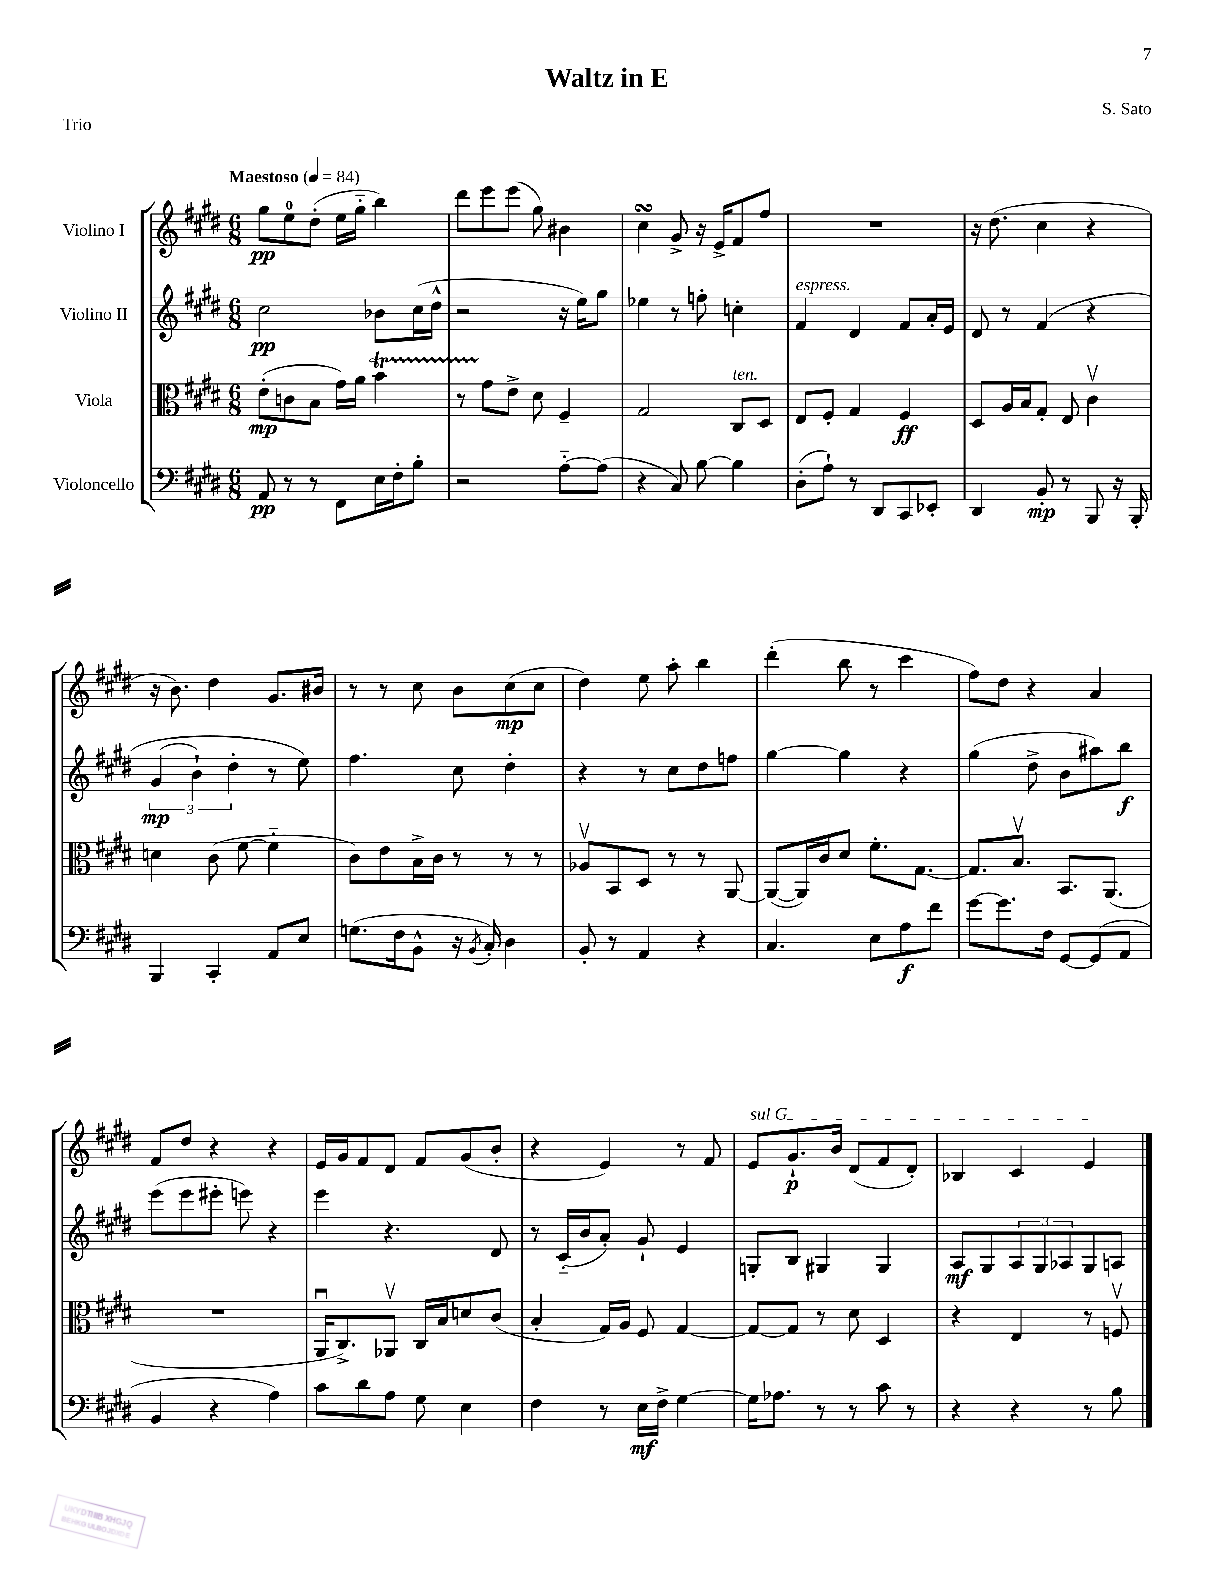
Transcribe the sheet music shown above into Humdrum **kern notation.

**kern	**kern	**kern	**kern
*staff4	*staff3	*staff2	*staff1
*clefF4	*clefC3	*clefG2	*clefG2
*k[f#c#g#d#]	*k[f#c#g#d#]	*k[f#c#g#d#]	*k[f#c#g#d#]
*M6/8	*M6/8	*M6/8	*M6/8
*MM84	*MM84	*MM84	*MM84
8AA	(8e'	2cc#	8gg#
8r	8c	.	8ee
8r	8B	.	(8dd#'
8FF#	16g#)	.	16ee
.	16a	.	16gg#'~
16E	4b	8b-	4bb)
16F#'	.	.	.
8B'	.	(16cc#	.
.	.	16dd#^^	.
=	=	=	=
2r	8r	2r	8ddd#
.	8g#	.	8eee
.	8e^	.	(8eee
.	8d#	.	8gg#)
[8A'~	4F#~	16r	4b#
.	.	16ee)	.
(8A]	.	8gg#	.
=	=	=	=
4r	2G#	4ee-	4cc#
8C#)	.	8r	8g#^
[8B	.	8ff'	16r
.	.	.	16e^
4B]	8C#	4cc'	8f#
.	8D#	.	8ff#
=	=	=	=
(8D#'	8E	4f#	2.r
8A`)	8F#'	.	.
8r	4G#	4d#	.
8DD#	.	.	.
8CC#	4F#	8f#	.
8EE-'	.	16a'	.
.	.	16e	.
=	=	=	=
4DD#	8D#	8d#	16r
.	.	.	(8.dd#
.	16A	8r	.
.	16B	.	.
8BB'	8G#'	&(4f#	4cc#
8r	8E	.	.
8BBB	4c#v	4r	4r
16r	.	.	.
16BBB'	.	.	.
=	=	=	=
4BBB	4d	(6g#	16r
.	.	.	8.b)
.	.	6b`)	.
4CC#'	(8c#	.	4dd#
.	.	6dd#'	.
.	[8f#	.	.
8AA	4f#'~]	8r	8.g#
8E	.	8ee&)	.
.	.	.	16b#
=	=	=	=
(8.G	8c#)	4.ff#	8r
.	8e	.	8r
16F#	.	.	.
8BB^^	16B^	.	8cc#
.	16c#	.	.
16r	8r	8cc#	8b
8qBB	.	.	.
16C#')	.	.	.
4D#	8r	4dd#'	(8cc#
.	8r	.	8cc#
=	=	=	=
8BB'	8A-v	4r	4dd#)
8r	8BB	.	.
4AA	8D#	8r	8ee
.	8r	8cc#	8aa'
4r	8r	8dd#	4bb
.	[8AA	8ff	.
=	=	=	=
4.C#	(8AA_	[4gg#	(4ddd#'
.	16AA])	.	.
.	16c#	.	.
.	8d#	4gg#]	8bb
8E	8.f#'	.	8r
8A	.	4r	4ccc#
.	[8.G#	.	.
8f#	.	.	.
=	=	=	=
[8g#	8.G#]	(4gg#	8ff#)
8.g#]	.	.	8dd#
.	8.Bv	.	.
.	.	8dd#^	4r
16F#	.	.	.
[8GG#	8.BB	8b	.
(8GG#]	.	8aa#)	4a
.	(8.AA	.	.
8AA	.	8bb	.
=	=	=	=
4BB	2.r	(8eee	8f#
.	.	8eee	8dd#
4r	.	8eee#'	4r
.	.	8eee)	.
4A)	.	4r	4r
=	=	=	=
8c#	16AAu	4eee	16e
.	8.C#^)	.	16g#
8d#	.	.	8f#
8A	8AA-v	4.r	8d#
8G#	16C#	.	8f#
.	16B	.	.
4E	8d	.	(8g#
.	(8c#	8d#	8b'
=	=	=	=
4F#	4B'	8r	4r
.	.	(16c#'~	.
.	.	16b	.
8r	16G#)	8a')	4e)
.	16A	.	.
16E	8F#	8g#`	.
16F#^	.	.	.
[4G#	[4G#	4e	8r
.	.	.	8f#
=	=	=	=
16G#]	8G#_	8G'	8e
8.A-	.	.	.
.	8G#]	8B	8.g#`
8r	8r	4G#	.
.	.	.	16b
8r	8d#	.	(8d#
8c#	4D#	4G#	8f#
8r	.	.	8d#')
=	=	=	=
4r	4r	8A	4B-
.	.	8G#	.
4r	4E	12A	4c#
.	.	12G#	.
.	.	12A-	.
8r	8r	8G#	4e
8B	8Fv	8A	.
==	==	==	==
*-	*-	*-	*-
